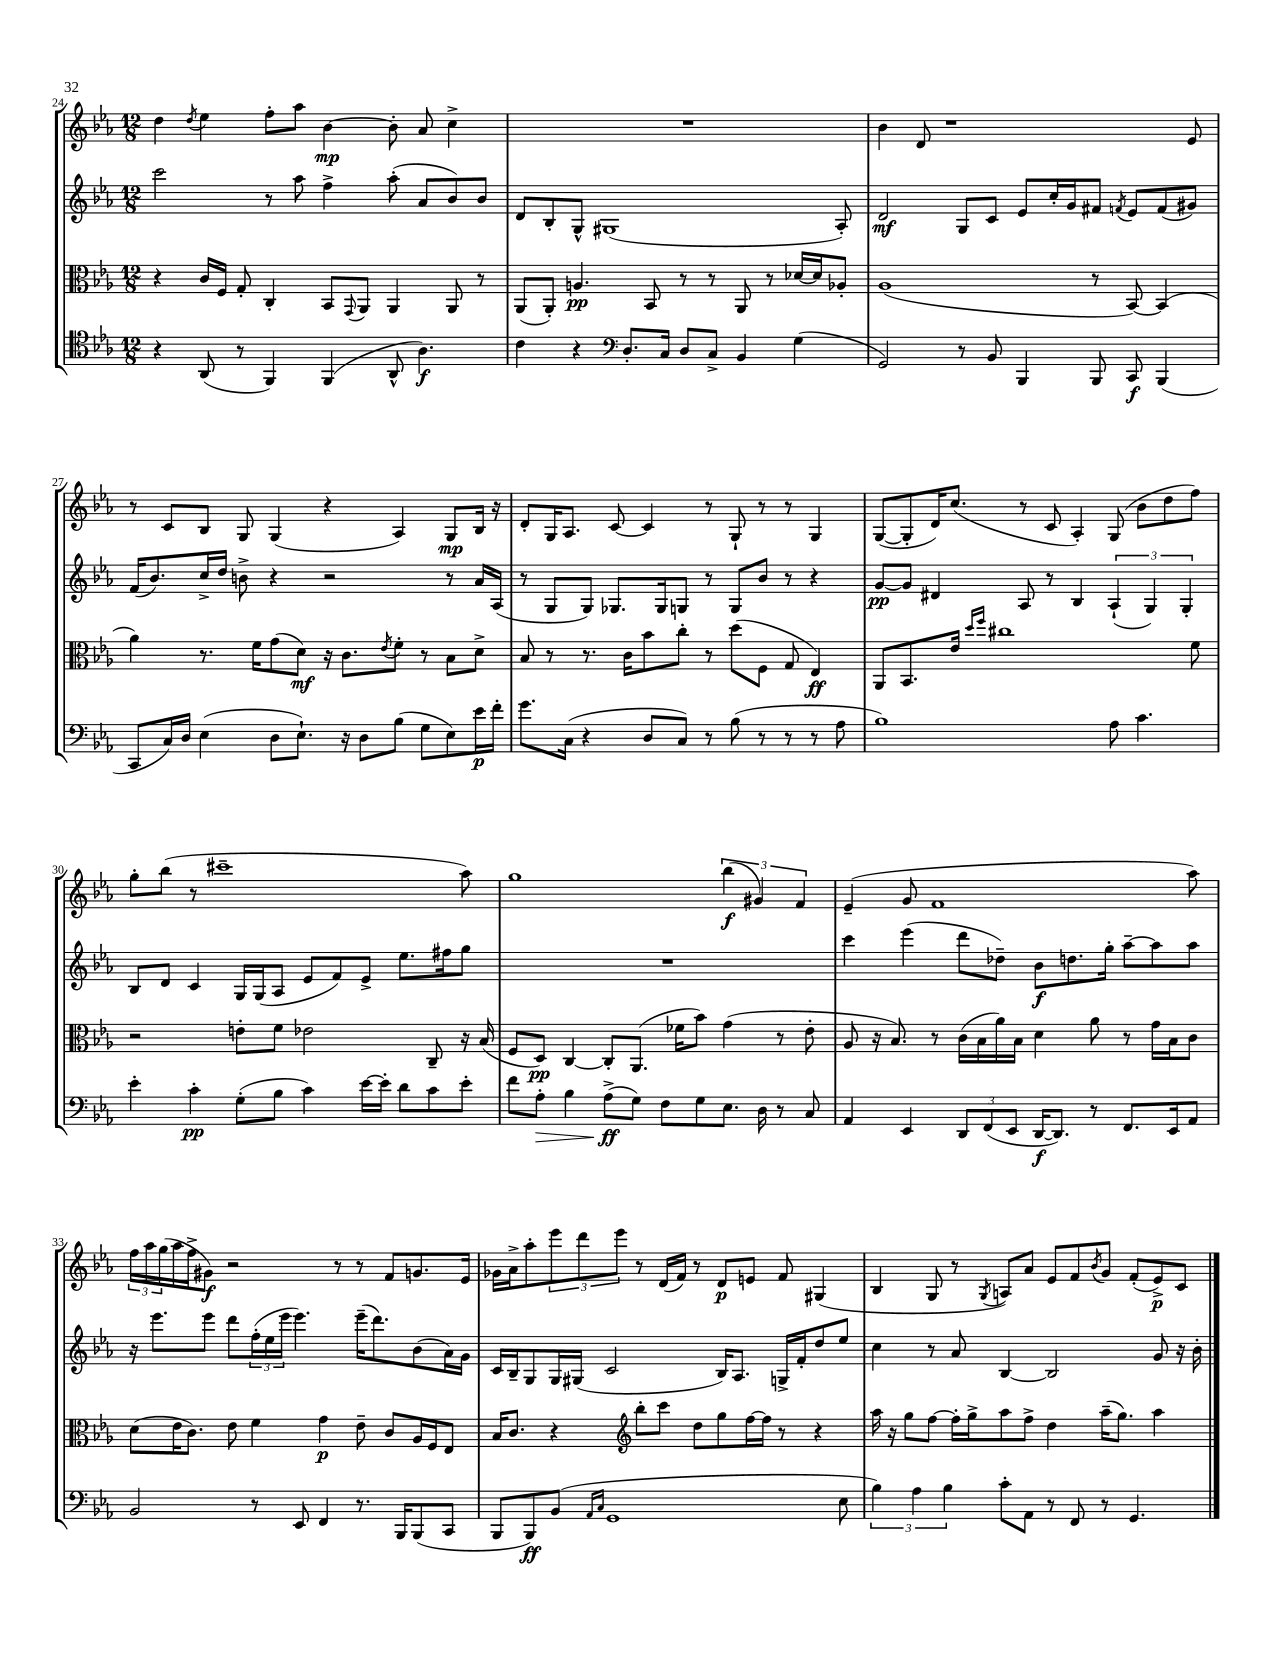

**kern	**kern	**kern	**kern
*staff4	*staff3	*staff2	*staff1
*clefC4	*clefC3	*clefG2	*clefG2
*k[b-e-a-]	*k[b-e-a-]	*k[b-e-a-]	*k[b-e-a-]
*M12/8	*M12/8	*M12/8	*M12/8
4r	4r	2ccc\	4dd\
.	.	.	8qdd/
(8AA-/	16c/LL	.	4ee-\
.	16F/JJ	.	.
8r	8G'/	.	.
4FF/)	4C'/	8r	8ff'\L
.	.	8aa-\	8aa-\J
(4FF/	8BB-/L	4ff^\	[4b-\
.	8qqGG/	.	.
.	8AA-/J	.	.
8AA-^^/	4AA-/	(8aa-'\	8b-'\]
4.A-\)	.	8a-/L	8a-/
.	8AA-/	8b-/)	4cc^\
.	8r	8b-/J	.
=	=	=	=
4c\	(8AA-/L	8d/L	1.r
.	8AA-'/J)	8B-'/	.
4r	4.A/	8G^^/J	.
.	.	(1G#	.
*clefF4	*	*	*
8.D'/L	.	.	.
.	8BB-/	.	.
16C/Jk	.	.	.
8D/L	8r	.	.
8C^/J	8r	.	.
4BB-/	8AA-/	.	.
.	8r	.	.
(4G\	[16d-/LL	.	.
.	16d-/]J	.	.
.	8A-'/J	8A-'/)	.
=	=	=	=
2GG/)	(1A-	2d/	4b-\
.	.	.	8d/
.	.	.	1r
8r	.	8G/L	.
8BB-/	.	8c/J	.
4BBB-/	.	8e-/L	.
.	.	16cc'/L	.
.	.	16g/J	.
8BBB-/	8r	8f#/J	.
.	.	8qf/	.
8CC/	[8BB-/)	8e-/L	.
(4BBB-/	(4BB-/]	(8f/	.
.	.	8g#/J)	8e-/
=	=	=	=
8CC/L	4a-\)	(16f/LK	8r
.	.	8.b-/)	.
16C/L)	.	.	8c/L
16D/JJ	.	.	.
(4E-\	8.r	16cc^/L	8B-/J
.	.	16dd/JJ	.
.	.	8b^\	8G/
.	16f\LK	.	.
8D\L	(8g\	4r	(4G/
8.E-`\J)	8d\J)	.	.
.	16r	2r	4r
16r	8.c\L	.	.
8D\L	.	.	.
.	8qe-/	.	.
(8B-\J	8f'\J	.	4A-/)
8G\L	8r	.	.
8E-\)	8B-\L	8r	8G/L
16e-\L	8d^\J	16a-/LL	16B-/Jk
16f'\JJ	.	(16A-/JJ	16r
=	=	=	=
8.g\L	8B-/	8r	8d'/L
.	8r	8G/L	16G/K
(16C\Jk	.	.	8.A-/J
4r	8.r	8G/J)	.
.	.	8.G-/L	[8c/
.	16c\LK	.	.
8D/L	8b-\	.	4c/]
.	.	16G-/k	.
8C/J)	8cc'\J	8G/J	.
8r	8r	8r	8r
(8B-\	(8dd\L	8G/L	8G`/
8r	8F\J	8b-/J	8r
8r	8G/	8r	8r
8r	4E-/)	4r	4G/
8A-\	.	.	.
=	=	=	=
1B-)	8AA-/L	[8g/L	([8G/L
.	8.BB-/	8g/]J	8G'/]
.	.	4d#/	16d/K)
.	16e-/Jk	.	(8.cc/J
.	16qqdd/LL	.	.
.	16qqff/JJ	.	.
.	1cc#	.	.
.	.	8A-/	8r
.	.	8r	8c/
.	.	4B-/	4A-'/)
8A-\	.	(6A-`/	(8G/
4.c\	.	.	8b-\L
.	.	6G/)	.
.	.	.	8dd\
.	.	6G'/	.
.	8f\	.	8ff\J)
=	=	=	=
4e-'\	2r	8B-/L	8gg'\L
.	.	8d/J	(8bb-\J
4c'\	.	4c/	8r
.	.	.	1ccc#~
(8G'\L	8e'\L	16G/LL	.
.	.	(16G/J	.
8B-\J	8f\J	8A-/J	.
4c\)	2e-\	8e-/L	.
.	.	8f/)	.
[16e-\LL	.	8e-^/J	.
16e-'\]JJ	.	.	.
8d\L	.	8.ee-\L	.
8c\	8C~/	.	.
.	.	16ff#\k	.
8e-'\J	16r	8gg\J	8aa-\)
.	(16B-/	.	.
=	=	=	=
8f\L	8F/L	1.r	1gg
8A-'\J	8D/J)	.	.
4B-\	[4C/	.	.
(8A-^\L	8C'/]L	.	.
8G\J)	(8.AA-/J	.	.
8F\L	.	.	.
.	16f-\LK	.	.
8G\	8b-\J)	.	.
8.E-\J	(4g\	.	(6bb-\
.	.	.	6g#/)
16D\	.	.	.
8r	8r	.	.
.	.	.	6f/
8C/	8e-'\	.	.
=	=	=	=
4AA-/	8A-/	4ccc\	(4e-~/
.	16r	.	.
.	8.B-/)	.	.
4EE-/	.	(4eee-\	8g/
.	8r	.	1f
12DD/L	(16c\LL	8ddd\L	.
.	16B-\	.	.
(12FF/	.	.	.
.	16a-\)	8dd-~\J)	.
12EE-/J	.	.	.
.	16B-\JJ	.	.
[16DD/LK	4d\	8b-\L	.
8.DD/]J)	.	.	.
.	.	8.dd\	.
8r	8a-\	.	.
.	.	16gg'\Jk	.
8.FF/L	8r	[8aa-~\L	.
.	16g\LL	8aa-\]	.
16EE-/k	16B-\J	.	.
8AA-/J	8c\J	8aa-\J	8aa-\)
=	=	=	=
2BB-/	(8d\L	16r	24ff\LL
.	.	.	24aa-\
.	.	8.eee-\L	.
.	.	.	(24gg\
.	16e-\K	.	16aa-\
.	8.c\J)	.	16ff^\J
.	.	8eee-\J	8g#\J)
.	8e-\	8ddd\L	2r
8r	4f\	(24ff'\L	.
.	.	24ee-\	.
.	.	24eee-\JJ	.
8EE-/	.	4.eee-\)	.
4FF/	4g\	.	.
.	.	.	8r
8.r	8e-~\	(16eee-~\LK	8r
.	.	8.ddd\)	.
.	8c/L	.	8f/L
16BBB-/LK	.	.	.
(8BBB-/	16A-/L	(8b-\	8.g/
.	16F/J	.	.
8CC/J	8E-/J	16a-\L)	.
.	.	16g\JJ	16e-/Jk
=	=	=	=
8BBB-/L	16B-/LK	16c/LL	16g-\LL
.	8.c/J	16B-~/J	16a-^\J
8BBB-/)	.	8G/	8aa-'\
(8BB-/J	4r	16G/L	12eee-\
.	.	(16G#/JJ	.
.	.	.	12ddd\
16qqAA-/LL	.	.	.
16qqC/JJ	.	.	.
1GG	.	2c/	.
.	.	.	12eee-\J
*	*clefG2	*	*
.	8bb-'\L	.	8r
.	8ccc\J	.	(16d/LL
.	.	.	16f/JJ)
.	8dd\L	.	8r
.	8gg\	16B-/LK)	8d/L
.	.	8.A-/J	.
.	[16ff\L	.	8e/J
.	16ff\]JJ	.	.
.	8r	16G^/LL	8f/
.	.	16f'/J	.
.	4r	8dd/	(4G#/
8E-\	.	8ee-/J	.
=	=	=	=
6B-\)	16aa-\	4cc\	4B-/
.	16r	.	.
.	8gg\L	.	.
6A-\	.	.	.
.	[8ff\J	8r	8G/
6B-\	.	.	.
.	16ff'\]LL	8a-/	8r
.	16gg^\J	.	.
.	.	.	8qG/
8c'\L	8aa-\	[4B-/	8A/L)
8AA-\J	8ff^\J	.	8a-/J
8r	4dd\	2B-/]	8e-/L
8FF/	.	.	8f/
.	.	.	8qb-/
8r	(16aa-~\LK	.	8g/J
.	8.gg\J)	.	.
4.GG/	.	.	(8f'/L
.	4aa-\	8g/	8e-^/)
.	.	16r	8c/J
.	.	16b-'\	.
==	==	==	==
*-	*-	*-	*-
